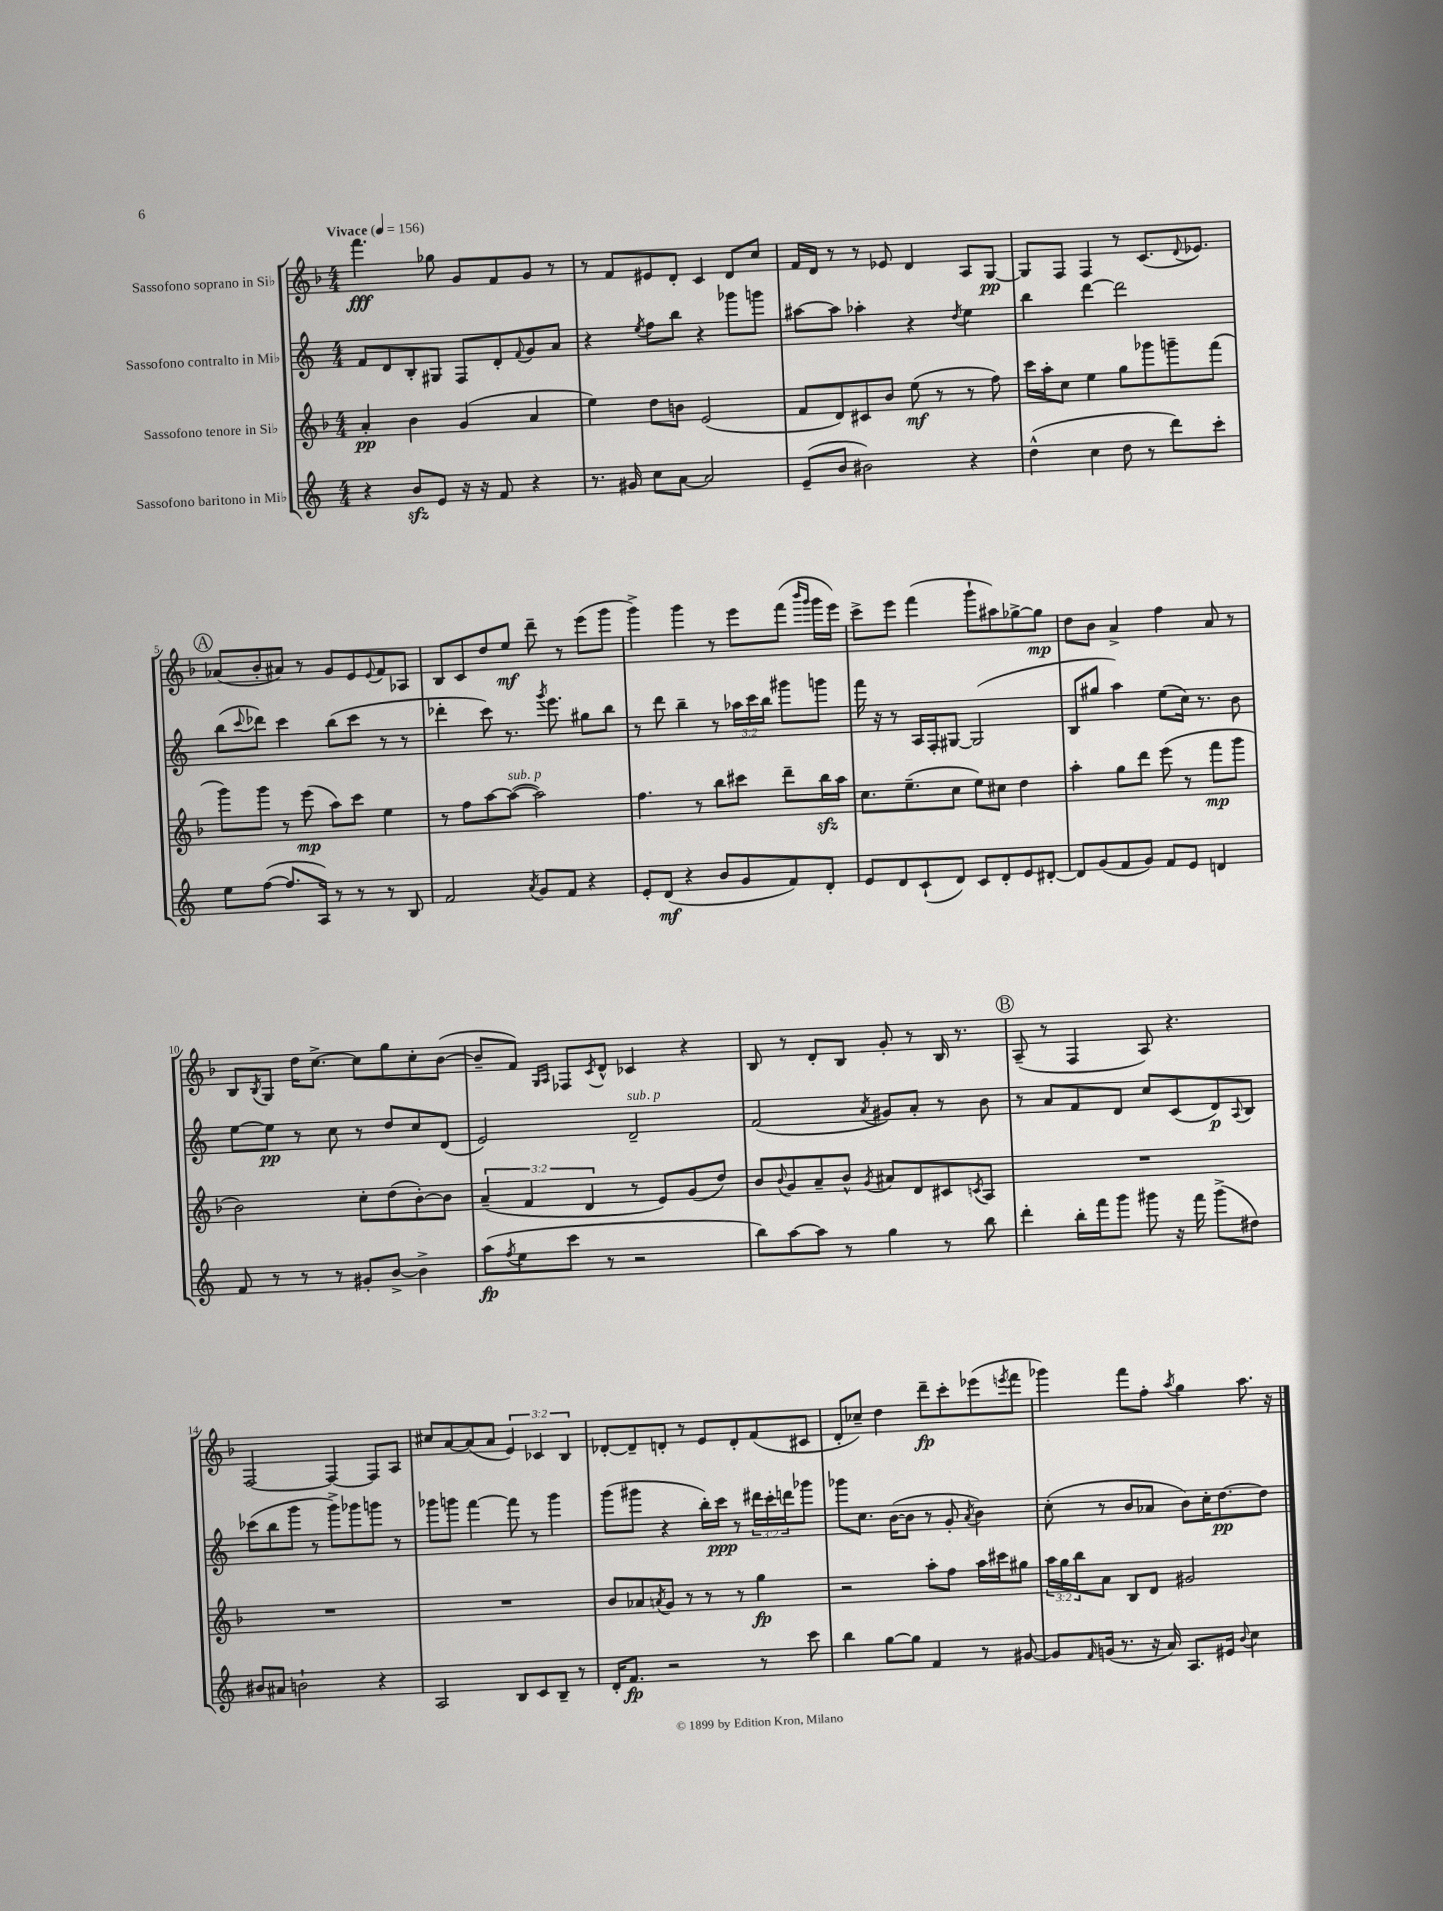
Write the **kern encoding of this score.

**kern	**dynam	**kern	**dynam	**kern	**dynam	**kern	**dynam
*part4	*part4	*part3	*part3	*part2	*part2	*part1	*part1
*staff4	*staff4	*staff3	*staff3	*staff2	*staff2	*staff1	*staff1
*I"Sassofono baritono in Mi♭	*	*I"Sassofono tenore in Si♭	*	*I"Sassofono contralto in Mi♭	*	*I"Sassofono soprano in Si♭	*
*clefG2	*	*clefG2	*	*clefG2	*	*clefG2	*
*k[]	*	*k[b-]	*	*k[]	*	*k[b-]	*
*M4/4	*	*M4/4	*	*M4/4	*	*M4/4	*
*MM156	*	*MM156	*	*MM156	*	*MM156	*
=1	=1	=1	=1	=1	=1	=1	=1
!	!	!	!	!	!	!LO:TX:a:B:t=Vivace	!
4r	.	4a'/	pp	8f/L	.	4.fff\	fff
.	.	.	.	8d/	.	.	.
8bzz/L	.	4b-\	.	8B'/	.	.	.
8e/J	.	.	.	8G#X/J	.	8gg-X\	.
16r	.	(4g/	.	8F/L	.	8g/L	.
16r	.	.	.	.	.	.	.
8f/	.	.	.	8d'/	.	8f/	.
.	.	.	.	8qqf/	.	.	.
4r	.	4a/	.	8g/	.	8g/J	.
.	.	.	.	8a/J	.	8r	.
=2	=2	=2	=2	=2	=2	=2	=2
8.r	.	4ee\)	.	4r	.	8r	.
.	.	.	.	.	.	8f/L	.
16g#X/	.	.	.	.	.	.	.
.	.	.	.	8qee/	.	.	.
8cc\L	.	8dd\L	.	8ff\L	.	8e#X/	.
[8a\J	.	8bn\J	.	8bb\J	.	8d'/J	.
2a/]	.	(2e/	.	4r	.	4c/	.
.	.	.	.	8ggg-X\L	.	8d/L	.
.	.	.	.	8gggn\J	.	8cc/J	.
=3	=3	=3	=3	=3	=3	=3	=3
(8e~/L	.	8f/L	.	[8aa#X\L	.	16f/LL	.
.	.	.	.	.	.	16d/JJ	.
8b/J	.	8d/)	.	8aa#\J]	.	8r	.
2b#X\)	.	8c#X/	.	4aa-X'\	.	8r	.
.	.	8b-/J	.	.	.	8e-X/	.
.	.	(8ee\	mf	4r	.	4d/	.
.	.	8r	.	.	.	.	.
.	.	.	.	8qdd/	.	.	.
4r	.	8r	.	4ee\	.	8A/L	.
.	.	8ff\)	.	.	.	[8G/J	pp
=4	=4	=4	=4	=4	=4	=4	=4
(4dd^^\	.	16ccc\LL	.	4bb\	.	8G/L]	.
.	.	16aa'\J	.	.	.	.	.
.	.	8cc\J	.	.	.	8F/J	.
4cc\	.	4ee\	.	[4ddd\	.	4F/	.
8dd\	.	8gg\L	.	2ddd\]	.	8r	.
8r	.	8ggg-X\	.	.	.	(8.c/L	.
8ddd\L)	.	8gggn~\	.	.	.	.	.
.	.	.	.	.	.	8qqd/	.
.	.	.	.	.	.	8.e-X/J)	.
8ccc'\J	.	(8fff\J	.	.	.	.	.
!!LO:LB:g=z
!!LO:REH:place=s1:t=A
=5	=5	=5	=5	=5	=5	=5	=5
8ee\L	.	8ggg\L)	.	(8bb\L	.	(8a-X/L	.
.	.	.	.	8qqccc/	.	.	.
([8ff\J	.	8ggg\J	.	8ddd-X\J)	.	8b-'/	.
8.ff/L]	.	8r	.	4ccc\	.	8a#X/J)	.
.	.	(8eee\	mp	.	.	8r	.
16A/Jk)	.	.	.	.	.	.	.
8r	.	8aa\L)	.	(8bb\L	.	8g/L	.
8r	.	8ccc\J	.	8ccc\J	.	8e/	.
.	.	.	.	.	.	8qqe/	.
8r	.	4ee\	.	8r	.	8f/	.
8B/	.	.	.	8r	.	8A-X/J	.
=6	=6	=6	=6	=6	=6	=6	=6
2f/	.	8r	.	4ddd-X'\	.	8B-/L	.
.	.	8ff\L	.	.	.	8c/	.
.	.	[8aa\	.	8ccc\)	.	8dd/	.
!	!	!LO:TX:a:i:t=sub. p	!	!	!	!	!
.	.	(8aa\J_	.	8.r	.	8ee/J	mf
8qa/	.	.	.	.	.	.	.
8g/L	.	2aa\])	.	.	.	8ddd~\	.
.	.	.	.	8qggg/	.	.	.
.	.	.	.	8.eee\	.	.	.
8f/J	.	.	.	.	.	8r	.
4r	.	.	.	8gg#X\L	.	(8eee\L	.
.	.	.	.	8bb\J	.	8ggg\J	.
=7	=7	=7	=7	=7	=7	=7	=7
8e'/L	.	4.ff\	.	8r	.	4ggg^\)	.
(8d/J	mf	.	.	8ddd\	.	.	.
4r	.	.	.	4bb~\	.	4ggg\	.
.	.	8r	.	.	.	.	.
8b/L	.	8bb-\L	.	8r	.	8r	.
8g/	.	8ccc#X\J	.	24aa-X\LL	.	8eee\L	.
.	.	.	.	24ccc\	.	.	.
.	.	.	.	24bb\JJ	.	.	.
8f/)	.	8ddd~\L	.	8ggg#X\L	.	(8fff\J	.
.	.	.	.	.	.	16qqbbb-/LL	.
.	.	.	.	.	.	16qqggg/JJ	.
8d'/J	.	16bb-zz\L	.	8gggn\J	.	16ggg\LL	.
.	.	16aa\JJ	.	.	.	16eee\JJ)	.
=8	=8	=8	=8	=8	=8	=8	=8
8e/L	.	8.cc\L	.	16fff\	.	8ccc^\L	.
.	.	.	.	16r	.	.	.
8d/	.	.	.	8r	.	8eee\J	.
.	.	(8.ee~\	.	.	.	.	.
(8c`/	.	.	.	16A/LL	.	(4fff\	.
.	.	.	.	16F'/J	.	.	.
8d/J)	.	8cc\J	.	[8G#X/J	.	.	.
8c/L	.	8ee\L)	.	(2G#/]	.	8ggg`\L	.
8d'/	.	8cc#X\J	.	.	.	8aa#X\)	.
8e/	.	4dd\	.	.	.	[8gg-X^\	.
[8d#X'/J	.	.	.	.	.	8gg-\J]	mp
=9	=9	=9	=9	=9	=9	=9	=9
8d#/L]	.	4aa'\	.	8B/L	.	8dd\L	.
(8g/	.	.	.	8gg#X/J	.	8b-\J	.
8f/	.	8gg\L	.	4aa\)	.	4a^/	.
8g/J)	.	8ddd\J	.	.	.	.	.
8f/L	.	(8eee\	.	(8ee\L	.	4ff\	.
8e/J	.	8r	.	16cc\Jk)	.	.	.
.	.	.	.	8.r	.	.	.
4dn/	.	8fff\L	mp	.	.	8a/	.
.	.	8ggg\J	.	8b\	.	8r	.
!!LO:LB:g=z
=10	=10	=10	=10	=10	=10	=10	=10
8f/	.	2b-\)	.	[8ee\L	.	8B-/L	.
.	.	.	.	.	.	8qB-/	.
8r	.	.	.	8ee\J]	pp	8G/J	.
8r	.	.	.	8r	.	16dd\KL	.
.	.	.	.	.	.	[8.cc^\J	.
8r	.	.	.	8cc\	.	.	.
8g#X'/L	.	8cc'\L	.	8r	.	8cc\L]	.
[8b^/J	.	(8dd\	.	8dd/L	.	8gg\	.
4b^\]	.	[8b-'\)	.	8cc/	.	8cc'\	.
.	.	8b-\J]	.	(8d/J	.	([8b-\J	.
=11	=11	=11	=11	=11	=11	=11	=11
(8aa\L	fp	(6a~/	.	2e/)	.	8b-~/L]	.
8qff/	.	.	.	.	.	.	.
8ee\	.	.	.	.	.	8f/J)	.
.	.	6f/	.	.	.	.	.
.	.	.	.	.	.	16qqG/LL	.
.	.	.	.	.	.	16qqA/JJ	.
8ccc\J	.	.	.	.	.	8F-X/L	.
.	.	6d/	.	.	.	.	.
.	.	.	.	.	.	8qc/	.
8r	.	.	.	.	.	8d^^/J	.
!	!	!	!	!LO:TX:a:i:t=sub. p	!	!	!
2r	.	8r	.	2d~/	.	4c-X/	.
.	.	8e/L)	.	.	.	.	.
.	.	(8g/	.	.	.	4r	.
.	.	8dd/J)	.	.	.	.	.
=12	=12	=12	=12	=12	=12	=12	=12
8bb\L)	.	8b-/L	.	(2f/	.	8B-/	.
.	.	8qqb-/	.	.	.	.	.
[8aa\	.	8g/	.	.	.	8r	.
8aa\J]	.	8a~/	.	.	.	8d'/L	.
8r	.	8b-^^/J	.	.	.	8B-/J	.
.	.	8qg/	.	8qa/	.	.	.
4gg\	.	8a#X/L	.	8g#X/L)	.	8g'/	.
.	.	8d/	.	8a'/J	.	8r	.
8r	.	8c#X/	.	8r	.	16B-/	.
.	.	.	.	.	.	8.r	.
.	.	8qcn/	.	.	.	.	.
8bb\	.	8A/J	.	8b\	.	.	.
!!LO:REH:place=s1:t=B
=13	=13	=13	=13	=13	=13	=13	=13
4ddd'\	.	1r	.	8r	.	(8A~/	.
.	.	.	.	8a/L	.	8r	.
16bb'\LL	.	.	.	8f/	.	4F/	.
16fff\J	.	.	.	.	.	.	.
8ggg\J	.	.	.	8d/J	.	.	.
8ggg#X\	.	.	.	8cc/L	.	8A/)	.
16r	.	.	.	(8c/	.	4.r	.
16fff\	.	.	.	.	.	.	.
(8ggg#^\L	.	.	.	8d/)	p	.	.
.	.	.	.	8qqA/	.	.	.
8dd#X\J)	.	.	.	8B/J	.	.	.
!!LO:LB:g=z
=14	=14	=14	=14	=14	=14	=14	=14
8b#X/L	.	1r	.	(8ccc-X\L	.	[2F/	.
8a#X/J	.	.	.	8bb\	.	.	.
2bn`\	.	.	.	8ggg\J	.	.	.
.	.	.	.	8r	.	.	.
.	.	.	.	8ggg^\L)	.	4F/_	.
.	.	.	.	8ggg-X\	.	.	.
4r	.	.	.	8gggn\J	.	8F/L]	.
.	.	.	.	8r	.	8A/J	.
=15	=15	=15	=15	=15	=15	=15	=15
2A/	.	1r	.	8ggg-X\L	.	8cc#X/L	.
.	.	.	.	8gggn\J	.	[8a/	.
.	.	.	.	[4fff\	.	(8a/]	.
.	.	.	.	.	.	8a/J	.
8B/L	.	.	.	8fff\]	.	6e/)	.
8c/	.	.	.	8r	.	.	.
.	.	.	.	.	.	6c-X/	.
8B~/J	.	.	.	4ggg\	.	.	.
.	.	.	.	.	.	6B-/	.
8r	.	.	.	.	.	.	.
=16	=16	=16	=16	=16	=16	=16	=16
16d'/KL	.	8b-/L	.	(8ggg\L	.	[8d-X'/L	.
8.f/J	fp	.	.	.	.	.	.
.	.	8a-X/	.	8ggg#X\J	.	8d-~/]	.
.	.	8qan/	.	.	.	.	.
2r	.	8g/J	.	4r	.	8dn'/J	.
.	.	8r	.	.	.	8r	.
.	.	8r	.	16bb'\LL)	.	8e/L	.
.	.	.	.	16ccc\JJ	ppp	.	.
.	.	8r	.	8r	.	8d'/	.
8r	.	4gg\	fp	24ddd#X\LL	.	(8f/	.
.	.	.	.	24ccc'\	.	.	.
.	.	.	.	24dddn\J	.	.	.
8ccc\	.	.	.	8ggg-X\J	.	8c#X/J	.
=17	=17	=17	=17	=17	=17	=17	=17
4bb\	.	2r	.	8ggg-X\L	.	8d'/L	.
.	.	.	.	8.cc\J	.	8cc-X~/J)	.
[8gg\L	.	.	.	.	.	4dd\	.
.	.	.	.	([16b\KL	.	.	.
8gg\J]	.	.	.	8b\J]	.	.	.
4f/	.	8aa'\L	.	8r	.	8ddd~\L	fp
.	.	8ff\J	.	8g'/	.	8ccc'\	.
.	.	.	.	8qa/	.	.	.
8r	.	16aa\LL	.	4b\)	.	(8eee-X\	.
.	.	16ccc#X\J	.	.	.	.	.
.	.	.	.	.	.	8qeeen/	.
[8g#X/	.	8gg#X\J	.	.	.	8fff\J	.
=18	=18	=18	=18	=18	=18	=18	=18
8g#/L]	.	24aa\LL	.	(8cc'\	.	4ggg-X\)	.
.	.	24gg\	.	.	.	.	.
.	.	24bb-\J	.	.	.	.	.
16qqf/	.	.	.	.	.	.	.
(16gn/Jk	.	8a\J	.	8r	.	.	.
8.r	.	.	.	.	.	.	.
.	.	8B-/L	.	8b/L	.	8fff\L	.
16r	.	8d/J	.	8a-X/J	.	8ff'\J	.
16a/)	.	.	.	.	.	.	.
.	.	.	.	.	.	8qaa/	.
8.A/L	.	2g#X/	.	8b\L)	.	4gg\	.
.	.	.	.	16cc'\K	.	.	.
16e#X/Jk	.	.	.	[8.dd\	pp	.	.
8qqb/	.	.	.	.	.	.	.
4cc\	.	.	.	.	.	8.aa\	.
.	.	.	.	8dd\J]	.	.	.
.	.	.	.	.	.	16r	.
==	==	==	==	==	==	==	==
*-	*-	*-	*-	*-	*-	*-	*-
